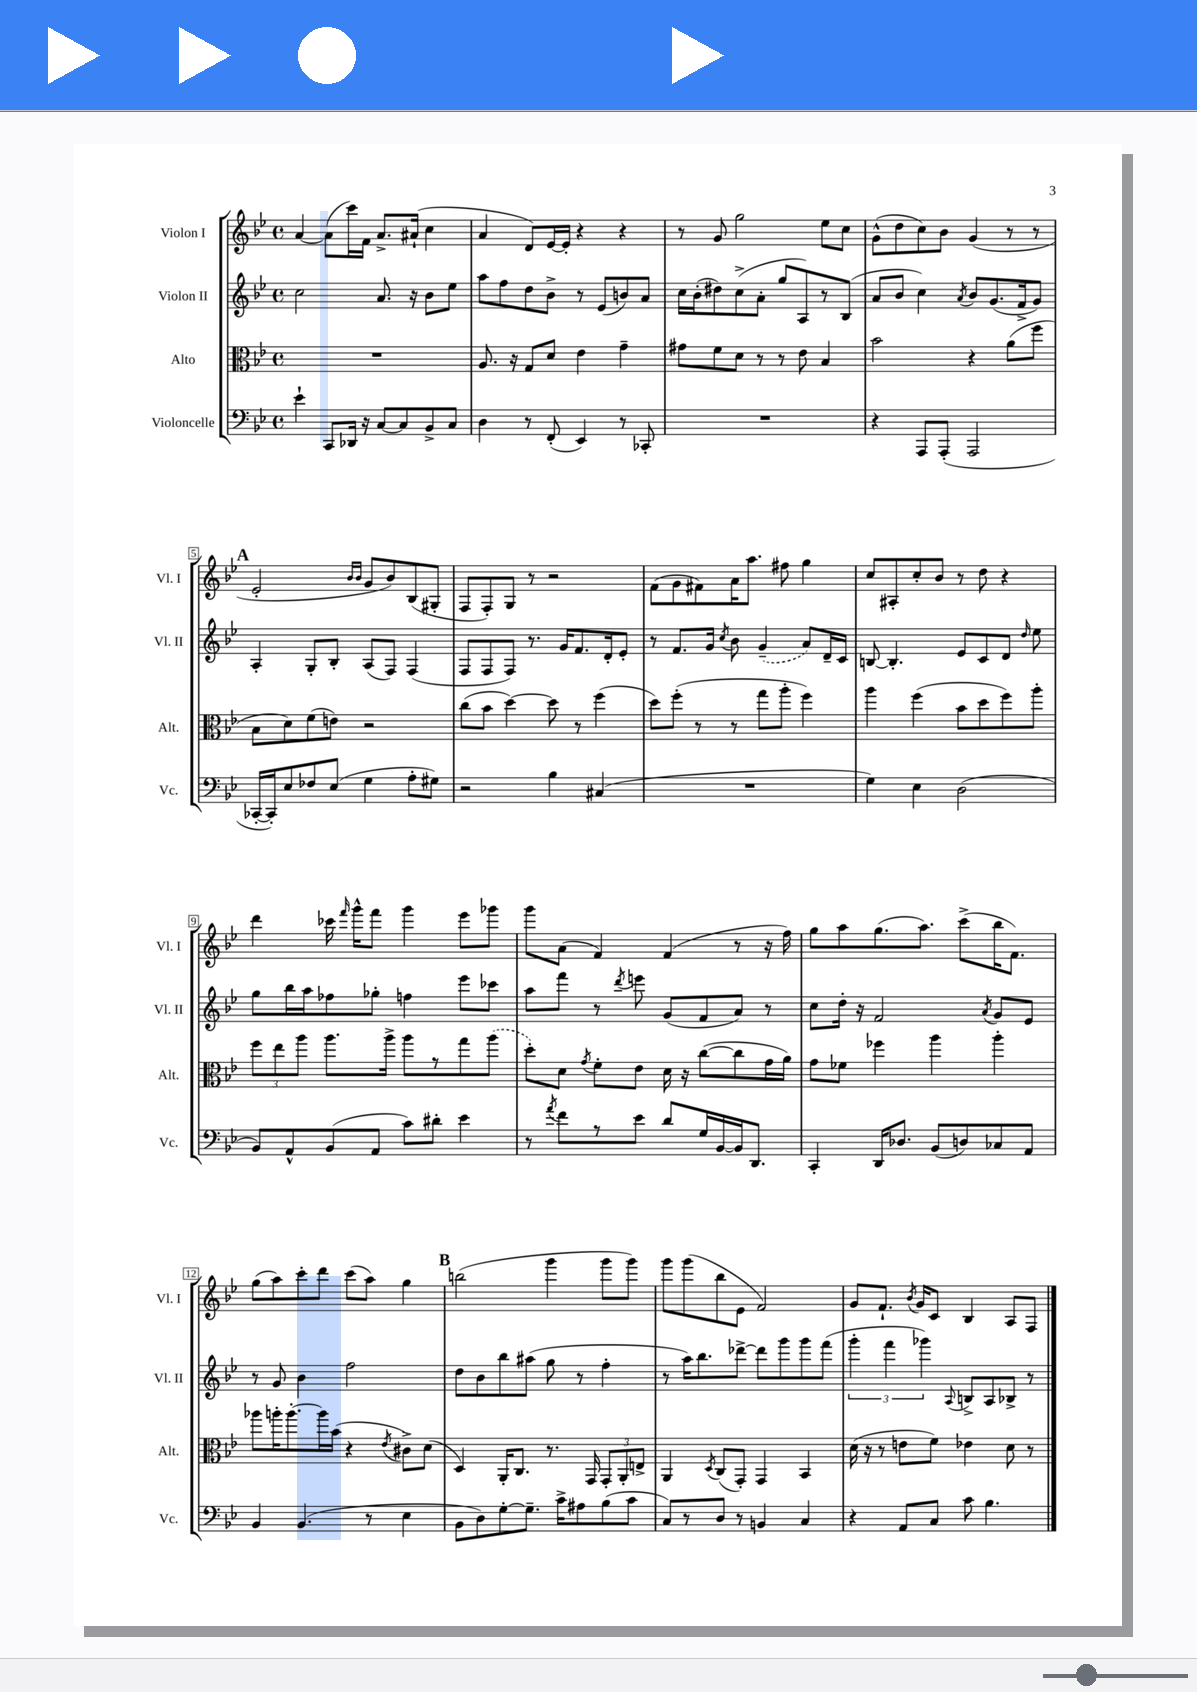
<<
\new StaffGroup <<
\new Staff = "s0" \with { instrumentName = "Violon I" shortInstrumentName = "Vl. I" } {
    \clef treble \key bes \major \defaultTimeSignature \time 4/4
    \autoBeamOff a'4~ a'8[( c'''16) f'16] a'8.[-> ais'16]-!( c''4 |
    a'4 d'8[) ees'16~ ees'16]-. r4 r4 |
    r8 g'8 g''2 ees''8[ c''8] |
    g'8[-^( d''8 c''8) bes'8] g'4( r8 r8 |
    \mark \markup { \bold "A" } ees'2-. \grace { bes'16[ bes'16] } g'8[ bes'8) bes8( gis8]-. |
    f8[ f8-.) g8] r8 r2 |
    f'8[( g'8 fis'8) a'16 a''8.] fis''8 g''4 |
    c''8[ ais8-. c''8-. bes'8] r8 d''8 r4 |
    d'''4 ces'''16 \grace { f'''16 } g'''16[-^ f'''8] g'''4 ees'''8[ ges'''8] |
    g'''8[ a'8]( f'4) f'4( r8 r16 f''16) |
    g''8[ a''8 g''8.( a''8.]) c'''8[->( bes''16 f'8.]) |
    g''8[( a''8) c'''8-. d'''8] c'''8[( a''8]) g''4 |
    \mark \markup { \bold "B" } b''2( g'''4 g'''8[ g'''8]) |
    g'''8[ g'''8( bes''8 ees'8] f'2) |
    g'8[ f'8.]-! \acciaccatura { bes'8 } g'16[ c'8] bes4 a8[ f8] \bar "|." |
}
\new Staff = "s1" \with { instrumentName = "Violon II" shortInstrumentName = "Vl. II" } {
    \clef treble \key bes \major \defaultTimeSignature \time 4/4
    \autoBeamOff c''2 a'8. r16 bes'8[ ees''8] |
    a''8[ f''8 d''8 bes'8]-> r8 ees'8[( b'8) a'8] |
    c''16[ bes'16-.( dis''8) c''8->( a'8]-. g''8[ a8) r8 bes8]( |
    a'8[ bes'8] c''4) \acciaccatura { a'8 } bes'8[ g'8.( f'16-> g'8]) |
    \mark \markup { \bold "A" } a4-. g8[-. bes8]-. a8[( f8]) f4( |
    f8[ f8 f8]) r8. g'16[ f'8. d'16-. ees'8]-. |
    r8 f'8.[ g'16] \acciaccatura { c''8 } bes'8 \once \slurDashed g'4--( a'8[) d'16-- c'16] |
    b8~ b4.-. ees'8[ c'8 d'8] \grace { d''16 } ees''8 |
    g''8[ bes''16 a''16 fes''8 ges''8]-. f''4 ees'''8[ ces'''8] |
    a''8[ f'''8] r8 \acciaccatura { d'''8 } e'''8 g'8[( f'8 a'8]) r8 |
    c''8[ d''16]-. r16 f'2 \acciaccatura { a'8 } g'8[ ees'8] |
    r8 g'8 bes'4 f''2 |
    \mark \markup { \bold "B" } d''8[ bes'8 bes''8 ais''8]( g''8 r8 f''4-. |
    r8 a''16[) bes''8. des'''8]~-> des'''8[ g'''8 g'''8 f'''8]( |
    \tuplet 3/2 { g'''4-. f'''4 ges'''4) } \appoggiatura { a8 } b8[-> a8 bes8]-> r8 \bar "|." |
}
\new Staff = "s2" \with { instrumentName = "Alto" shortInstrumentName = "Alt." } {
    \clef alto \key bes \major \defaultTimeSignature \time 4/4
    \autoBeamOff R1 |
    a8. r16 g8[ d'8] ees'4 g'4-- |
    gis'8[ f'8 d'8] r8 r8 ees'8 bes4 |
    bes'2 r4 a'8[( f''8] |
    \mark \markup { \bold "A" } bes8[ d'8) f'8( e'8]) r2 |
    c''8[( bes'8] d''4~) d''8 r8 f''4( |
    d''8[) f''8]-.( r8 r8 g''8[ a''8]-. f''4) |
    a''4 f''4( bes'8[ d''8 f''8) a''8]-. |
    \tuplet 3/2 { f''8[ ees''8 a''8] } a''8.[ a''16]-> a''8[ r8 g''8 \once \slurDashed a''8]( |
    d''8[-.) d'8] \acciaccatura { g'8 } f'8[-. ees'8] d'16 r16 c''8[~( c''8 g'16 a'16]) |
    g'8[ fes'8] fes''4 a''4 a''4-. |
    aes''8[ a''16-. a''8.~-. a''16 bes'16]( r4 \acciaccatura { ees'8 } cis'8[->) d'8]( |
    \mark \markup { \bold "B" } d4) a,16[-. c8.] r8. g,16 \tuplet 3/2 { g,8[-. a,8-. e8]-> } |
    a,4 \acciaccatura { d8 } c8[( g,8]-.) g,4 bes,4 |
    d'16( r16 r8 e'8[ f'8]) ees'4 d'8 r8 \bar "|." |
}
\new Staff = "s3" \with { instrumentName = "Violoncelle" shortInstrumentName = "Vc." } {
    \clef bass \key bes \major \defaultTimeSignature \time 4/4
    \autoBeamOff ees'4-! c,8[ des,16] r16 c8[~ c8 bes,8-> c8] |
    d4 r8 f,8-.( ees,4) r8 ces,8-. |
    R1 |
    r4 a,,8[ a,,8]-.( a,,2 |
    \mark \markup { \bold "A" } ces,16[~-. ces,16-.) ees8 fes8 ees8]( g4 a8[-. gis8]) |
    r2 bes4 cis4( |
    R1 |
    g4) ees4 d2( |
    bes,8[) a,8-^ bes,8( a,8] c'8[) dis'8]-. ees'4 |
    r8 \acciaccatura { a'8 } f'8[ r8 ees'8] d'8[ g16 bes,16~ bes,16 d,8.] |
    c,4-. d,16[ des8.] bes,8[( d8) ces8 a,8] |
    bes,4 bes,4.( r8 ees4 |
    \mark \markup { \bold "B" } bes,8[ d8) g8~-. g8.]-- c'16[-> ais8 bes8( c'8] |
    c8[) r8 d8] r8 b,4 c4 |
    r4 a,8[ c8] c'8 bes4. \bar "|." |
}
>>
>>
\layout { \context { \Score \override BarNumber.stencil = #(make-stencil-boxer 0.1 0.3 ly:text-interface::print) } }
